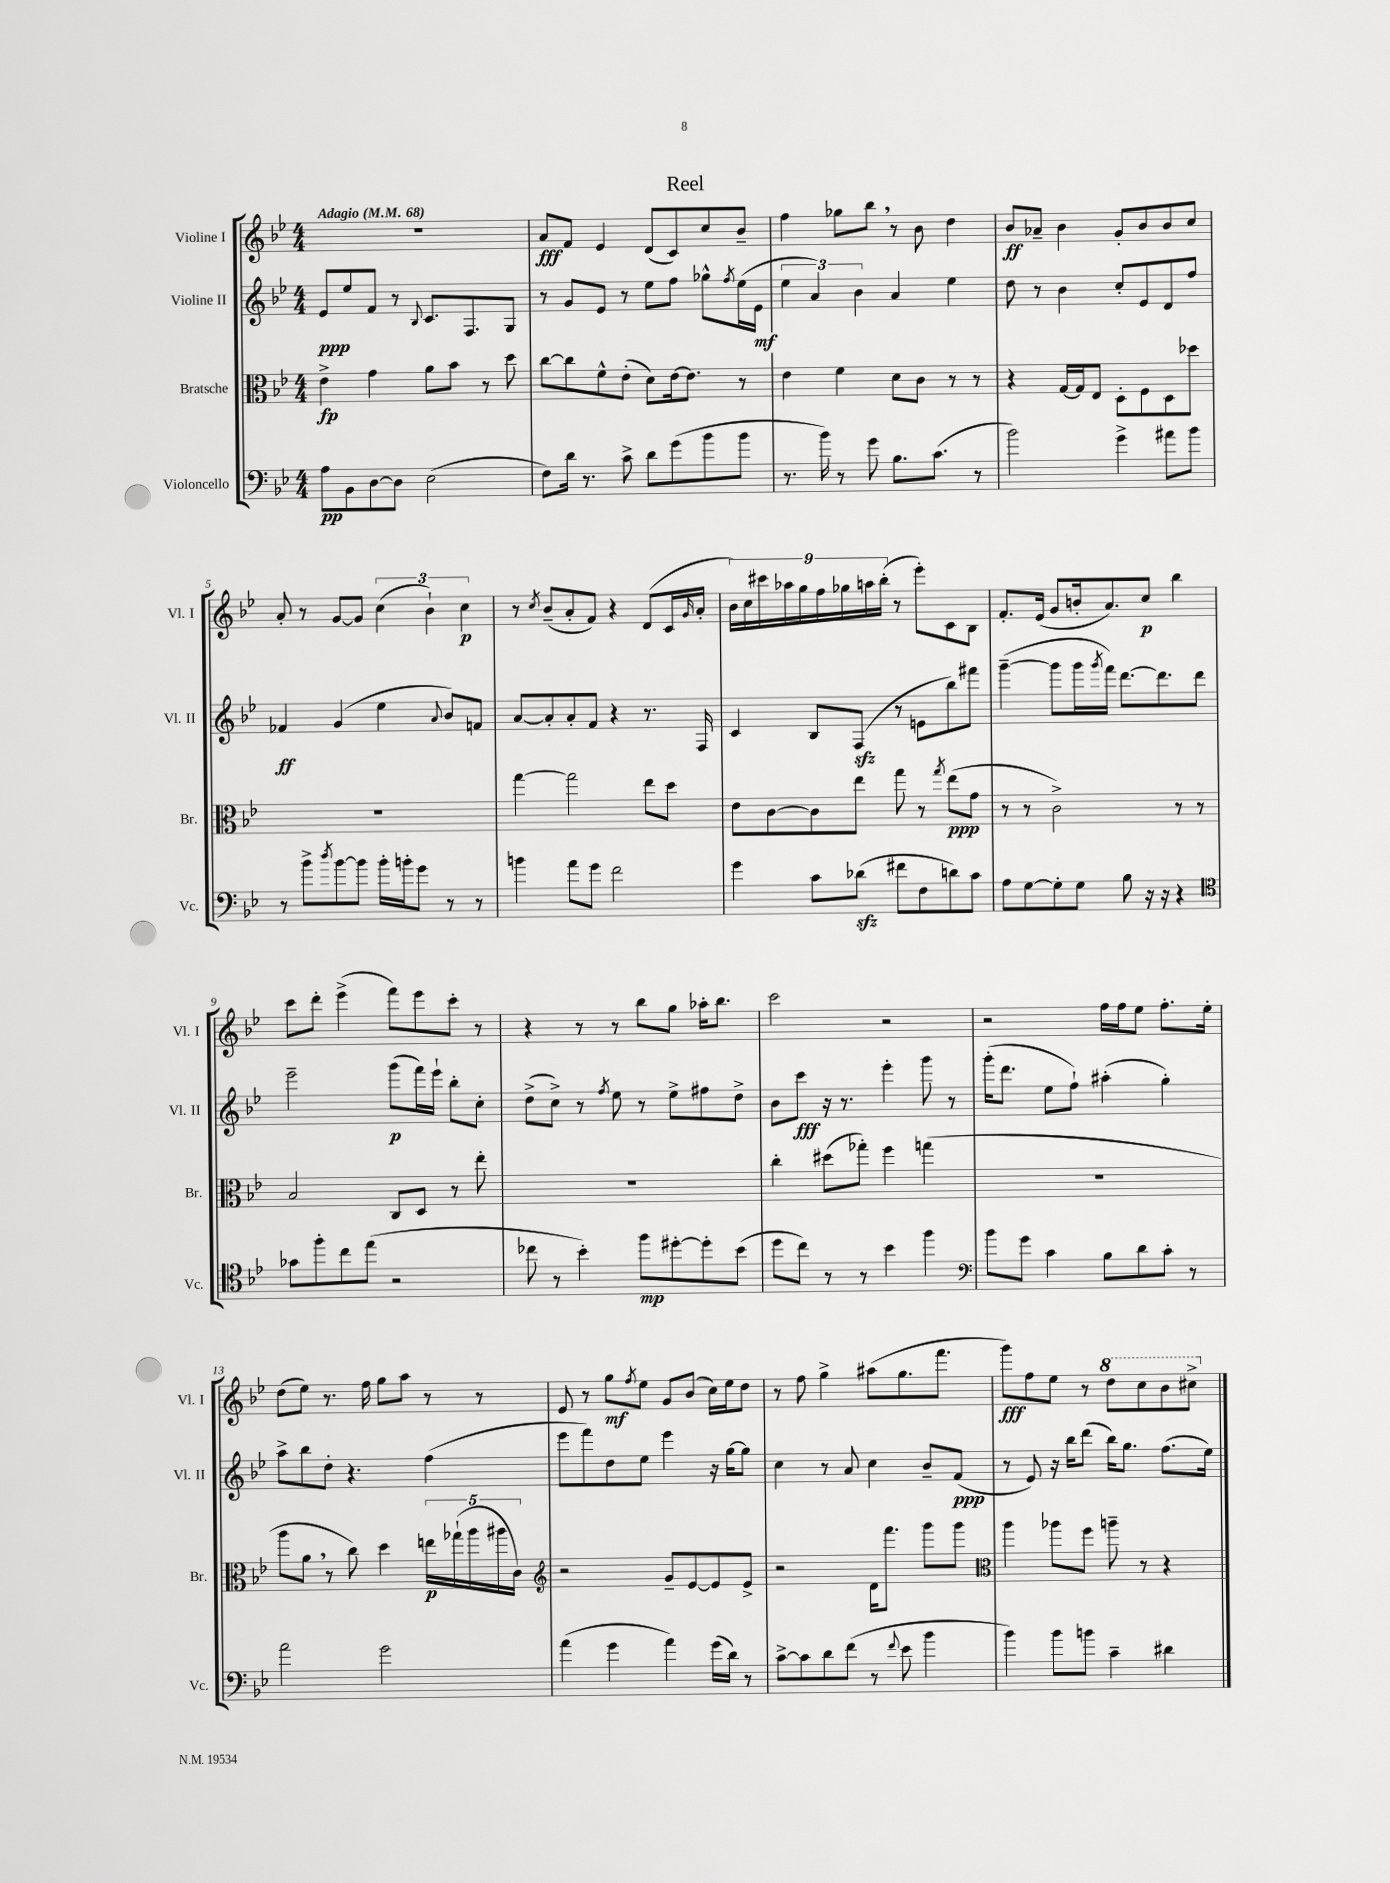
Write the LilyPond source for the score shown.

\header { title = "Reel" }
<<
\new StaffGroup <<
\new Staff = "s0" \with { instrumentName = "Violine I" shortInstrumentName = "Vl. I" } {
    \clef treble \key bes \major \numericTimeSignature \time 4/4 \tempo "Adagio" 4 = 68
    R1 |
    a'8\fff f'8 ees'4 d'8( c'8) c''8 bes'8-- |
    f''4 ges''8 bes''8 \breathe r8 bes'8 d''4 |
    bes'8\ff aes'8-- bes'4 g'8-. bes'8 bes'8 c''8 |
    a'8-. r8 g'8~ g'8 \tuplet 3/2 { c''4( bes'4-!) c''4\p } |
    r8 \acciaccatura { c''8 } bes'8--( a'8-. f'8) r4 d'8( c'16 \grace { g'16 } a'16-. |
    \tuplet 9/8 { bes'16) c''16 cis'''16 aes''16 g''16 f''16 ges''16 a''16 bes''16-.( } r8 ees'''8-.) c'8 bes8 |
    f'8.-. ees'16( g'8 b'16-. a'8.) c''8\p bes''4 |
    c'''8 d'''8-. ees'''4->( f'''8) ees'''8 c'''8-. r8 |
    r4 r8 r8 bes''8 g''8 aes''16-. bes''8. |
    c'''2 r2 |
    r2 f''16 f''16 ees''8 f''8.-. ees''16-. |
    d''8( ees''8) r8. f''16 g''8 a''8 r8 r8 |
    ees'8 r8 g''8\mf \acciaccatura { f''8 } ees''8 g'8 bes'8( c''16) ees''16 d''8 |
    r8 f''8 g''4-> ais''8( g''8. f'''8. |
    g'''8\fff) f''8 ees''8 r8 \ottava #1 d'''8 c'''8 bes''8 cis'''8-> \ottava #0 \bar "|." |
}
\new Staff = "s1" \with { instrumentName = "Violine II" shortInstrumentName = "Vl. II" } {
    \clef treble \key bes \major \numericTimeSignature \time 4/4
    ees'8\ppp ees''8 f'8 r8 \appoggiatura { bes8 } c'8. f8. g8 |
    r8 g'8 ees'8 r8 ees''8 f''8 ges''8-^ \acciaccatura { f''8 } ees''16( ees'16\mf |
    \tuplet 3/2 { ees''4 a'4) bes'4 } a'4 ees''4 |
    d''8 r8 bes'4 c''8-. ees'8 d'8 f''8 |
    fes'4\ff g'4( ees''4 \appoggiatura { a'8 } bes'8) f'8 |
    a'8~ a'8-. a'8-. f'8 r4 r8. f16 |
    c'4 bes8 f8\sfz( r8 e'8 bes''8) fis'''8 |
    g'''4~--( g'''8 g'''16 \acciaccatura { g'''8 } f'''16) d'''8.~ d'''8. d'''8 |
    ees'''2-- g'''8\p( f'''16) ees'''16-! bes''8-. c''8-. |
    d''8->( c''8->) r8 \acciaccatura { f''8 } ees''8 r8 ees''8-> fis''8 d''8-> |
    bes'8 c'''8\fff r16 r8. ees'''4-. g'''8 r8 |
    g'''16-.( d'''8. ees''8 f''8-!) ais''4-.( g''4-.) |
    a''8-> bes''8 d''8-. r4. f''4( |
    ees'''8 f'''8) d''8 ees''8 ees'''4 r16 g''16~ g''8 |
    c''4 r8 a'8 c''4 bes'8-- f'8\ppp( |
    r8 ees'8) r16 bes''16 d'''8( bes''16) g''8. f''8.( ees''16) \bar "|." |
}
\new Staff = "s2" \with { instrumentName = "Bratsche" shortInstrumentName = "Br." } {
    \clef alto \key bes \major \numericTimeSignature \time 4/4
    ees'4->\fp g'4 a'8 bes'8 r8 d''8 |
    c''8~ c''8 f'8-^ ees'8-.( d'8) ees'16~ ees'8. r8 |
    ees'4 f'4 d'8 c'8 r8 r8 |
    r4 g16~ g16 ees8 d8-. f8 d8 des''8 |
    R1 |
    g''4~ g''2 ees''8 d''8 |
    ees'8 c'8~ c'8 ees''8 g''8 r8 \acciaccatura { g''8 } ees''8\ppp( g'8 |
    r8 r8 c'2->) r8 r8 |
    bes2 c8 d8 r8 ees''8-. |
    R1 |
    c''4-. dis''8( ges''8-.) f''4 g''4( |
    R1 |
    a''8 a'8 \breathe r8 c''8) d''4 \tuplet 5/4 { e''16\p ges''16-!( a''16 ais''16 c'16) } |
    \clef treble r2 g'8-- ees'8~ ees'8 ees'8-> |
    r2 d'16 f'''8. g'''8 g'''8 |
    \clef alto a''4 aes''8 f''8 a''8-- r8 r4 \bar "|." |
}
\new Staff = "s3" \with { instrumentName = "Violoncello" shortInstrumentName = "Vc." } {
    \clef bass \key bes \major \numericTimeSignature \time 4/4
    a8\pp bes,8 d8~ d8 ees2( |
    f8) d'16 r8. c'8-> d'8 g'8( bes'8 bes'8 |
    r8. bes'16) r8 g'8 bes8. c'8.( r8 |
    bes'2) g'4-> ais'8 bes'8 |
    r8 bes'8-> \acciaccatura { d''8 } bes'8~ bes'8 bes'16-. b'16-. g'8 r8 r8 |
    b'4 a'8 g'8 f'2 |
    g'4 c'8 des'8\sfz( fis'8 f8 d'8) c'8 |
    a8 g8~ g8-. g8 bes8 r16 r16 r4 |
    \clef tenor ges'8 f''8-. c''8 ees''8( r2 |
    ces''8 r8 bes'4-.) f''8\mp dis''8~-. dis''8-. bes'8( |
    d''8 c''8) r8 r8 bes'4 f''4 |
    \clef bass bes'8 g'8 c'4 bes8 d'8 c'8-. r8 |
    a'2 g'2 |
    a'4( g'4 a'4) g'16( d'16) r8 |
    c'8~-> c'8 d'8 f'8( r8 \appoggiatura { f'8 } ees'8 bes'4 |
    bes'4) bes'8 b'8 c'4-- dis'4 \bar "|." |
}
>>
>>
